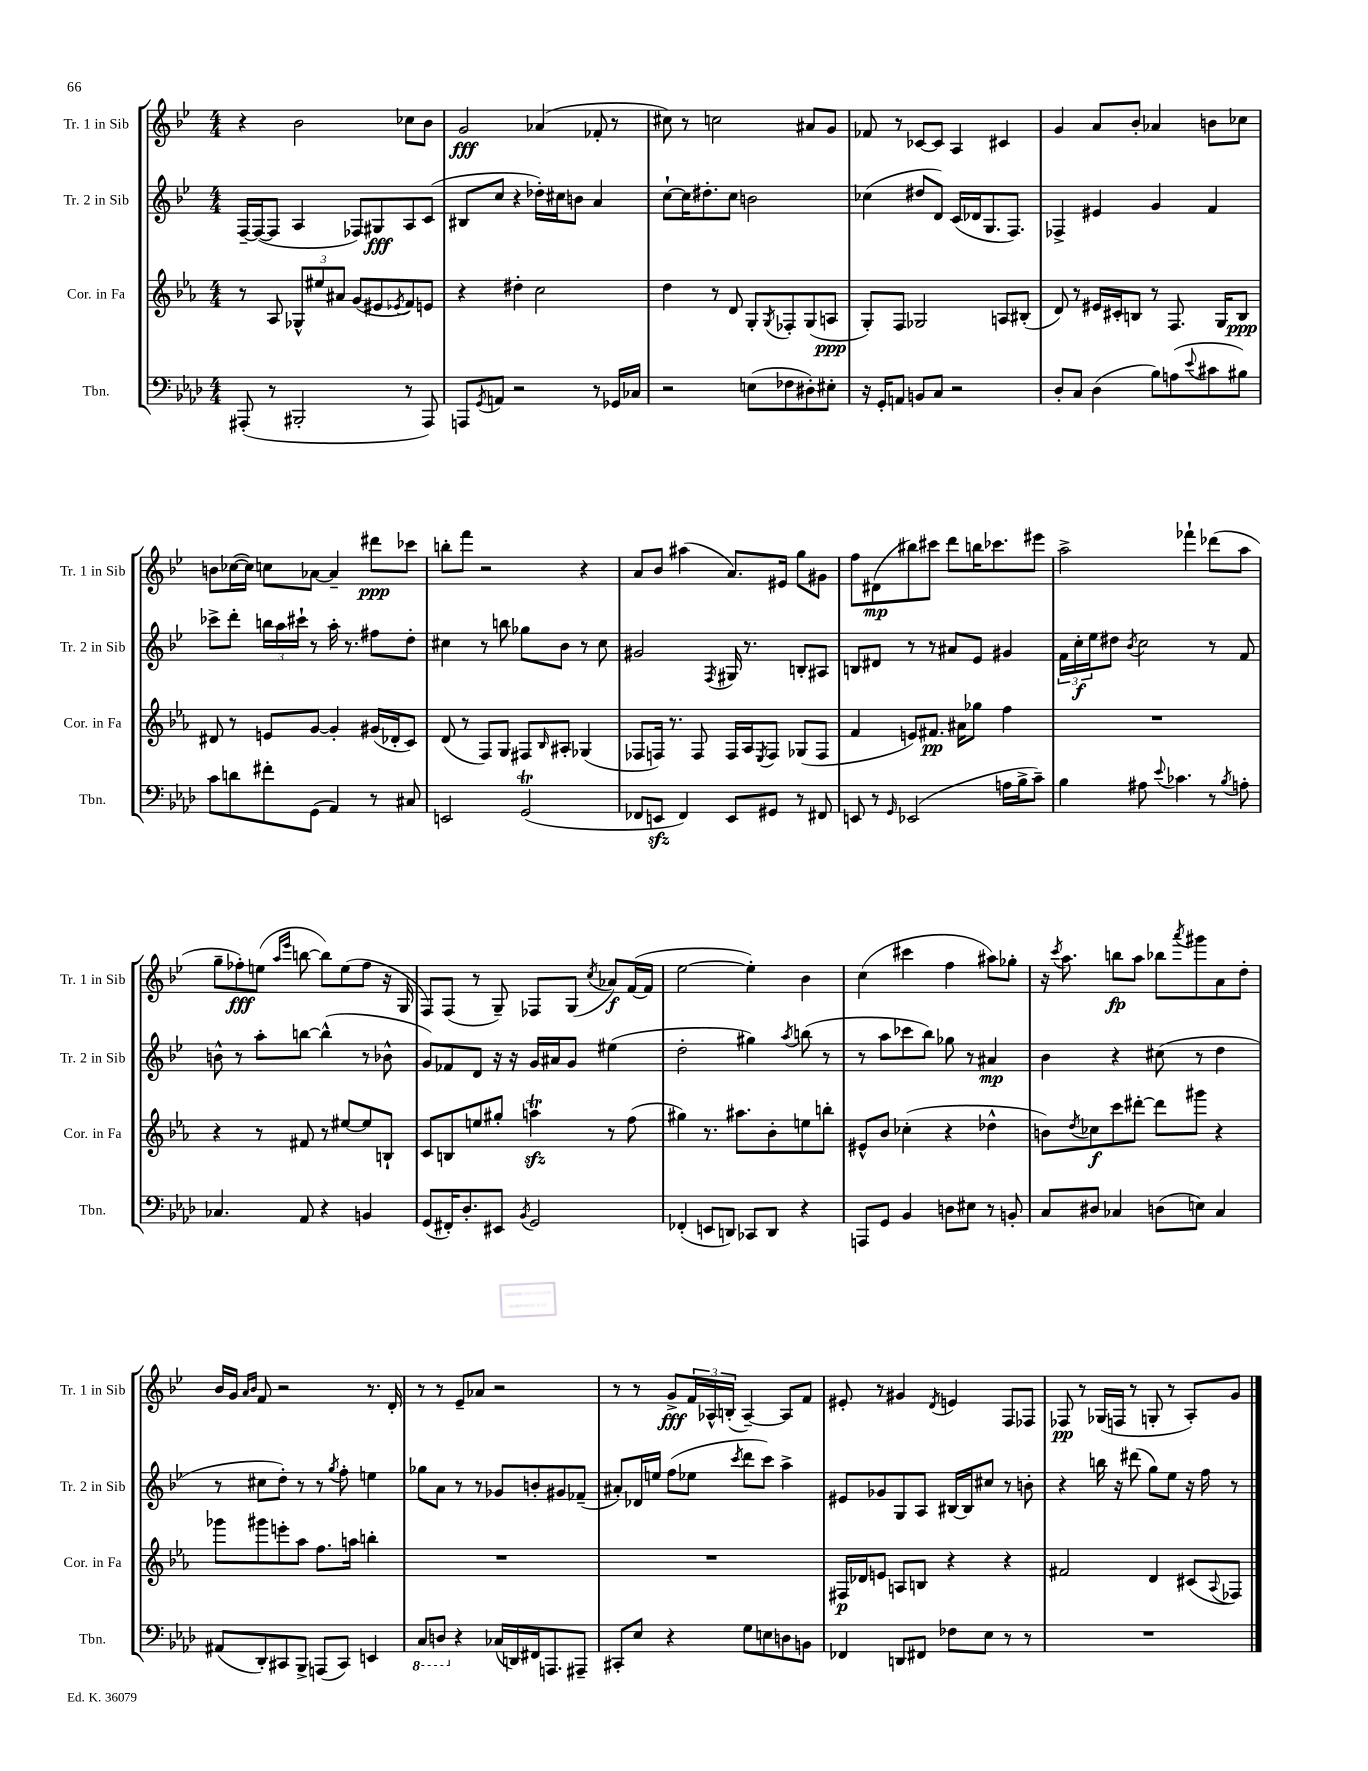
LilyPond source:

<<
\new StaffGroup <<
\new Staff = "s0" \with { instrumentName = "Tr. 1 in Sib" shortInstrumentName = "Tr. 1 in Sib" } {
    \clef treble \key bes \major \numericTimeSignature \time 4/4
    r4 bes'2 ces''8 bes'8 |
    g'2\fff aes'4( fes'8-. r8 |
    cis''8) r8 c''2 ais'8 g'8 |
    fes'8 r8 ces'8~ ces'8 a4 cis'4 |
    g'4 a'8 bes'8-. aes'4 b'8 ces''8 |
    b'8 ces''16~( ces''16) c''8 aes'8~ aes'4-- dis'''8\ppp ces'''8 |
    b''8-. f'''8 r2 r4 |
    a'8 bes'8 ais''4( a'8.) eis'16 g''8 gis'8 |
    f''8 dis'8\mp( bis''8) cis'''8 d'''8 b''16 ces'''8. eis'''8 |
    a''2-> fes'''4-! des'''8( a''8 |
    g''8-- fes''8-.\fff) e''8( \grace { a''16 ees'''16 } b''8~ b''8) e''8( fes''8 r16 g16 |
    f8) f8( r8 g8--) fes8 g8( \acciaccatura { c''8 } aes'8\f) f'16~( f'16 |
    ees''2~ ees''4-.) bes'4 |
    c''4( cis'''4 f''4 ais''8) ges''8-. |
    r16 \acciaccatura { c'''8 } a''8. b''8\fp a''8 bes''8 \acciaccatura { a'''8 } gis'''8 a'8 d''8-. |
    bes'16 g'16 \grace { a'16 bes'16 } f'8 r2 r8. d'16-. |
    r8 r8 ees'8-- aes'8 r2 |
    r8 r8 g'8->\fff \tuplet 3/2 { f'16 aes16-^ b16-.( } aes4~--) aes8 f'8 |
    eis'8-. r8 gis'4 \acciaccatura { d'8 } e'4 f8 fes8 |
    fes8\pp r8 ges16( f16 r8 g8-. r8 a8-.) g'8 \bar "|." |
}
\new Staff = "s1" \with { instrumentName = "Tr. 2 in Sib" shortInstrumentName = "Tr. 2 in Sib" } {
    \clef treble \key bes \major \numericTimeSignature \time 4/4
    f16~-- f16~( f8 a4 fes8) gis8\fff a8 c'8( |
    bis8 c''8 r4 des''16-.) cis''16 b'8 a'4 |
    c''8~-! c''16 dis''8.-. c''8 b'2 |
    ces''4( dis''8 d'8) c'16( des'16 g8. f8.) |
    fes4-> eis'4 g'4 f'4 |
    ces'''8-> d'''8-. \tuplet 3/2 { b''16 a''16 cis'''16-! } r8 a''16-. r8. fis''8 d''8-. |
    cis''4 r8 b''8 ges''8 bes'8 r8 cis''8 |
    gis'2 \acciaccatura { f8 } gis16 r8. b8-. ais8 |
    b8 dis'8 r8 r8 ais'8 ees'8 gis'4 |
    \tuplet 3/2 { f'16 c''16-.\f ees''16 } dis''8 \acciaccatura { bes'8 } c''2 r8 f'8 |
    b'8-^ r8 a''8-. b''8~ b''4-^( r8 bes'8-^ |
    g'8) fes'8 d'8 r16 r16 g'16 ais'16 g'8 eis''4( |
    d''2-. gis''4) \acciaccatura { a''8 } b''8( r8 |
    r8 a''8 ces'''8 bes''8) ges''8 r8 ais'4\mp |
    bes'4 r4 cis''8( r8 d''4 |
    r8 cis''8 d''8-.) r8 r8 \acciaccatura { g''8 } f''8-. e''4 |
    ges''8 a'8 r8 r8 ges'8 b'8-. gis'8 fes'8--( |
    ais'8-.) des'16 e''16 f''8( ees''8 \acciaccatura { c'''8 } d'''8 c'''8) a''4-> |
    eis'8 ges'8 g8 a8 bis16~ bis16 cis''8 r8 b'8-. |
    r4 b''16 r16 dis'''8( g''8) ees''8 r16 f''16 r8 \bar "|." |
}
\new Staff = "s2" \with { instrumentName = "Cor. in Fa" shortInstrumentName = "Cor. in Fa" } {
    \clef treble \key ees \major \numericTimeSignature \time 4/4
    r8 aes8 \tuplet 3/2 { ges8-^ eis''8 ais'8 } g'8( eis'8 \acciaccatura { ees'8 } f'8) e'8 |
    r4 dis''4-. c''2 |
    d''4 r8 d'8 g8-. \acciaccatura { g8 } fes8-. g8( a8\ppp |
    g8-.) f8 ges2 a8 bis8-.( |
    d'8) r8 eis'16 cis'16-. b8 r8 f8. g16 b8\ppp |
    dis'8 r8 e'8 g'8~ g'4-. gis'16( des'16-. c'8) |
    d'8( r8 f8) g8 fis8 \grace { bes16 } ais8-. ges4( |
    fes8 f16) r8. f8 f16 aes16 \acciaccatura { ees8 } f8 ges8( f8 |
    f'4 e'8) fis'8.\pp ais'16 ges''8 f''4 |
    R1 |
    r4 r8 fis'8 r8 eis''8~ eis''8 b8-! |
    c'8 b8 e''8 gis''8-. a''4\trill\sfz r8 f''8( |
    gis''4) r8. ais''8. bes'8-. e''8 b''8-. |
    eis'8-^ bes'8 ces''4-.( r4 des''4-^ |
    b'8) \acciaccatura { d''8 } ces''8\f c'''8 dis'''8~-. dis'''8 gis'''8 r4 |
    ges'''8 gis'''8 e'''8-. aes''8 f''8. a''16 b''4-. |
    R1 |
    R1 |
    fis16\p des'16 e'8 a8 b8 r4 r4 |
    fis'2 d'4 cis'8( \appoggiatura { aes8 } fes8) \bar "|." |
}
\new Staff = "s3" \with { instrumentName = "Tbn." shortInstrumentName = "Tbn." } {
    \clef bass \key aes \major \numericTimeSignature \time 4/4
    ais,,8-.( r8 bis,,2-. r8 ais,,8) |
    a,,8 \acciaccatura { g,8 } a,8 r2 r8 ges,16 ces16 |
    r2 e8( fes8 dis8-.) eis8-. |
    r16 g,16-. a,8 b,8 c8 r2 |
    des8-. c8 des4( bes8) a8( \appoggiatura { ees'8 } cis'8 bis8) |
    c'8 d'8 fis'8-. g,8( aes,4) r8 cis8 |
    e,2 g,2\trill( |
    fes,8 e,8\sfz fes,4) e,8 gis,8 r8 fis,8 |
    e,8 r8 \grace { g,16 } ees,2( a16 bes16-> c'8--) |
    bes4 ais8 \appoggiatura { ees'8 } ces'4. r8 \acciaccatura { bes8 } a8-. |
    ces4. aes,8 r4 b,4 |
    g,8( fis,16-.) des8.-. eis,8 \acciaccatura { bes,8 } g,2 |
    fes,4-.( e,8 d,8) ces,8 d,8 r4 |
    a,,8 g,8 bes,4 d8 eis8 r8 b,8-. |
    c8 dis8 ces4 d8( e8) ces4 |
    ais,8( des,8-.) cis,8 bes,,8-> a,,8( cis,8) e,4 |
    \ottava #-1 c,8 d,8 \ottava #0 r4 ces16( d,!16) fis,16 a,,8. ais,,8-- |
    cis,8-. ees8 r4 g8 e8 d8 b,8 |
    fes,4 d,8 fis,8 fes8 ees8 r8 r8 |
    R1 \bar "|." |
}
>>
>>
\layout { \context { \Score \remove "Bar_number_engraver" } }
